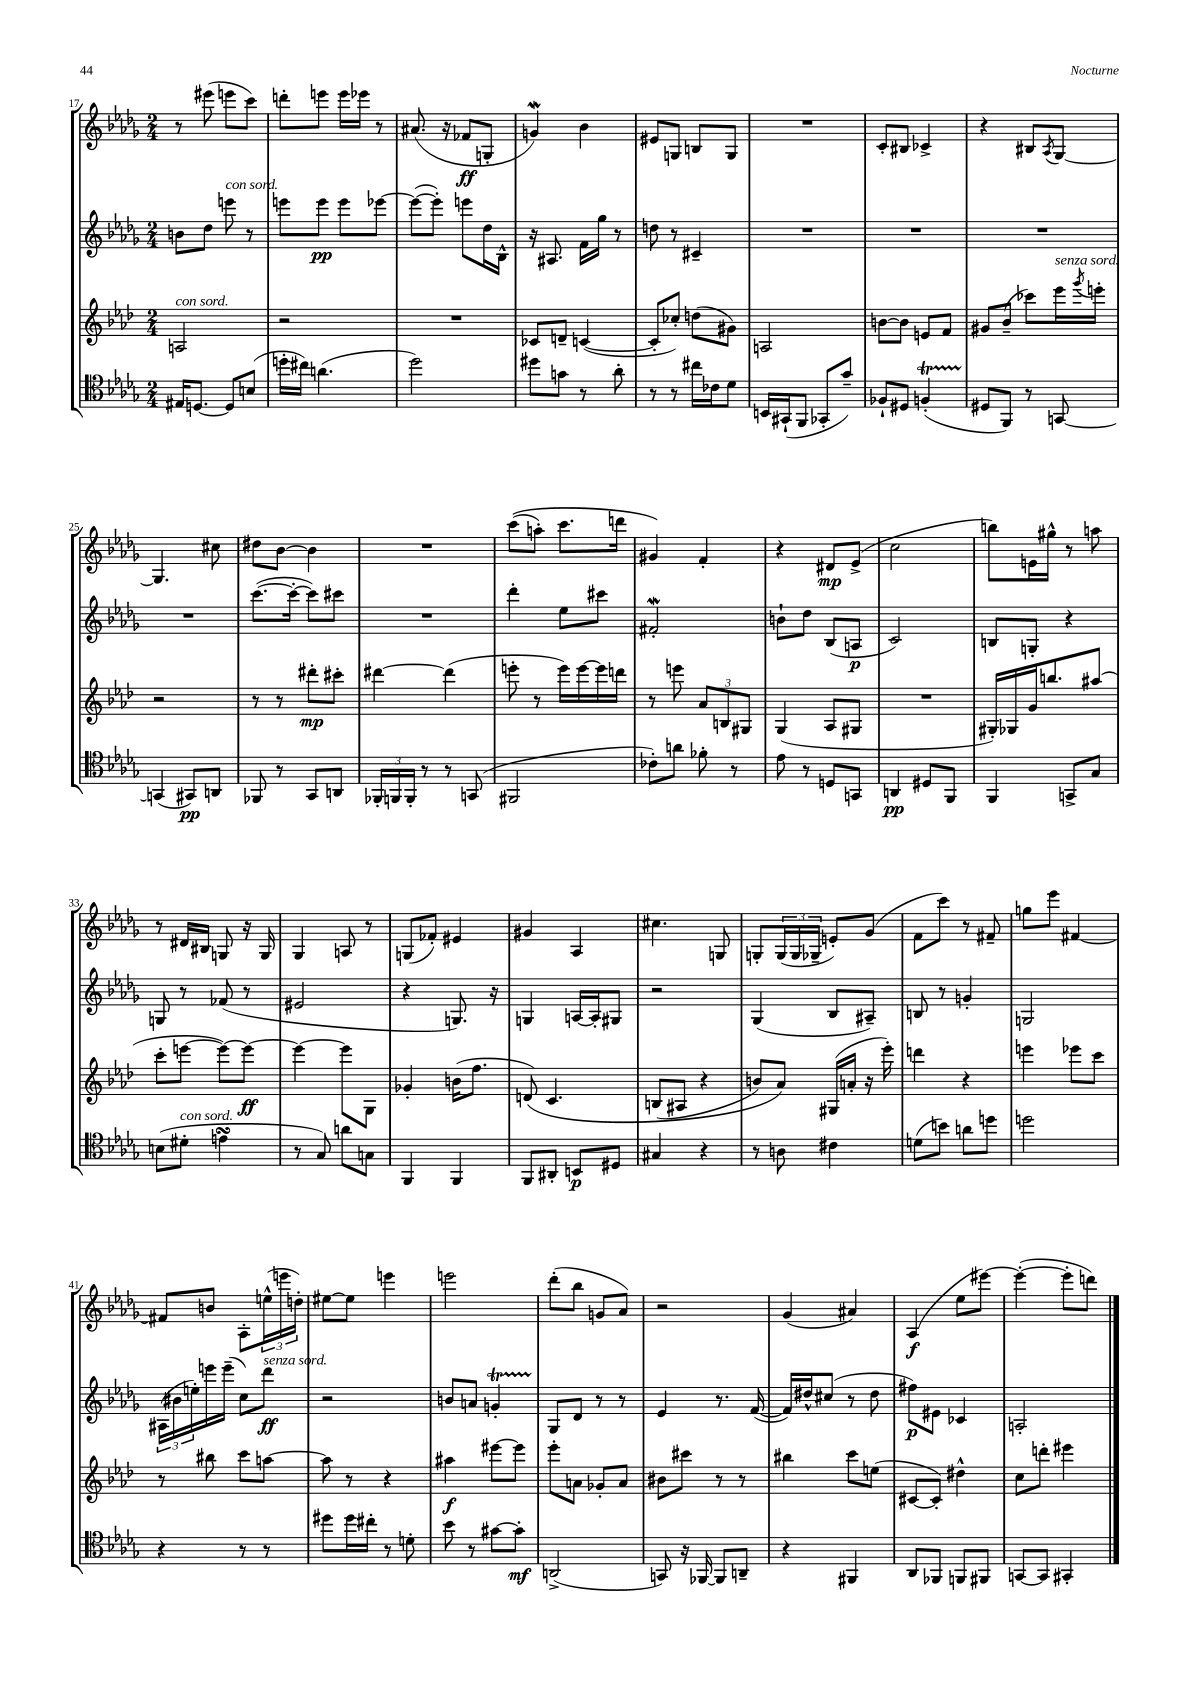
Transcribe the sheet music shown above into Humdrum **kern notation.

**kern	**dynam	**kern	**dynam	**kern	**dynam	**kern	**dynam
*part4	*part4	*part3	*part3	*part2	*part2	*part1	*part1
*staff4	*staff4	*staff3	*staff3	*staff2	*staff2	*staff1	*staff1
*clefC4	*	*clefG2	*	*clefG2	*	*clefG2	*
*k[b-e-a-d-g-]	*	*k[b-e-a-d-]	*	*k[b-e-a-d-g-]	*	*k[b-e-a-d-g-]	*
*M2/4	*	*M2/4	*	*M2/4	*	*M2/4	*
=17	=17	=17	=17	=17	=17	=17	=17
!	!	!LO:TX:a:i:t=con sord.	!	!	!	!	!
16E#X/KL	.	2An/	.	8bn\L	.	8r	.
[8.Dn/J	.	.	.	.	.	.	.
.	.	.	.	8dd-\J	.	(8eee#X\	.
!	!	!	!	!LO:TX:a:i:t=con sord.	!	!	!
8D/L]	.	.	.	8eeen\	.	8eeen\L	.
(8Bn/J	.	.	.	8r	.	8ccc\J)	.
=18	=18	=18	=18	=18	=18	=18	=18
16ddn'\LL	.	2r	.	8eeen\L	.	8dddn'\L	.
16cc#X\JJ)	.	.	.	.	.	.	.
(4.an\	.	.	.	8eee\J	pp	8eeen\J	.
.	.	.	.	8eee\L	.	16eee\LL	.
.	.	.	.	.	.	16eee-X\JJ	.
.	.	.	.	[8eee-X\J	.	8r	.
=19	=19	=19	=19	=19	=19	=19	=19
2dd-\)	.	2r	.	(8eee-\L_	.	(8.a#X/	.
.	.	.	.	8eee-'\J])	.	.	.
.	.	.	.	.	.	16r	.
.	.	.	.	8eeen\L	.	8f-X/L	ff
.	.	.	.	16dd-\L	.	8Gn'/J	.
.	.	.	.	16B-^^\JJ	.	.	.
=20	=20	=20	=20	=20	=20	=20	=20
8dd#X\L	.	8c-X/L	.	16r	.	4gnW/)	.
.	.	.	.	8.A#X/	.	.	.
8gn\J	.	8dn~/J	.	.	.	.	.
8r	.	([4cn/	.	16f\LL	.	4b-\	.
.	.	.	.	16gg-\JJ	.	.	.
8a-'\	.	.	.	8r	.	.	.
=21	=21	=21	=21	=21	=21	=21	=21
8r	.	8c'/L]	.	8ddn\	.	8e#X/L	.
8r	.	8cc-X'/J)	.	8r	.	8Gn/J	.
16cc#X\LL	.	(8ddn\L	.	4c#X~/	.	8Bn/L	.
16c-X\J	.	.	.	.	.	.	.
8d-\J	.	8g#X\J)	.	.	.	8G/J	.
=22	=22	=22	=22	=22	=22	=22	=22
16BBn/LL	.	2An/	.	2r	.	2r	.
(16GG#X`/J	.	.	.	.	.	.	.
8FF/J	.	.	.	.	.	.	.
8GG-X'/L	.	.	.	.	.	.	.
8g-~/J)	.	.	.	.	.	.	.
=23	=23	=23	=23	=23	=23	=23	=23
8F-X`/L	.	[8bn\L	.	2r	.	8c'/L	.
8D#X/J	.	8b\J]	.	.	.	8B#X/J	.
(4Fnt'/	.	8en/L	.	.	.	4c-X^/	.
.	.	8f/J	.	.	.	.	.
=24	=24	=24	=24	=24	=24	=24	=24
8D#X/L	.	8g#X/L	.	2r	.	4r	.
8FF/J)	.	(8b-~/J	.	.	.	.	.
8r	.	8ccc-X\L)	.	.	.	8B#X/L	.
.	.	.	.	.	.	8qA-/	.
!	!	!LO:TX:a:i:t=senza sord.	!	!	!	!	!
[8GGn/	.	16eee-\L	.	.	.	[8G-/J	.
.	.	8qggg/	.	.	.	.	.
.	.	16eeen'\JJ	.	.	.	.	.
!!LO:LB:g=z
=25	=25	=25	=25	=25	=25	=25	=25
(4GGn/]	.	2r	.	2r	.	4.G-/]	.
8GG#X/L)	pp	.	.	.	.	.	.
8AAn/J	.	.	.	.	.	8cc#X\	.
=26	=26	=26	=26	=26	=26	=26	=26
8FF-X/	.	8r	.	([8.ccc\L	.	8dd#X\L	.
8r	.	8r	.	.	.	[8b-\J	.
.	.	.	.	16ccc'\Jk_	.	.	.
8GG-/L	.	8ddd#X'\L	mp	8ccc\L])	.	4b-\]	.
8AAn/J	.	8ccc#X'\J	.	8ccc#X\J	.	.	.
=27	=27	=27	=27	=27	=27	=27	=27
24FF-X'/LL	.	[4ddd#X\	.	2r	.	2r	.
24FFn/	.	.	.	.	.	.	.
24FF'/JJ	.	.	.	.	.	.	.
8r	.	.	.	.	.	.	.
8r	.	(4ddd#\]	.	.	.	.	.
(8GGn/	.	.	.	.	.	.	.
=28	=28	=28	=28	=28	=28	=28	=28
2FF#X/	.	8eeen'\	.	4ddd-'\	.	((8ccc\L	.
.	.	8r	.	.	.	8aan'\J)	.
.	.	16eee\LL)	.	8ee-\L	.	8.ccc\L	.
.	.	[16eee\	.	.	.	.	.
.	.	16eee\]	.	8ccc#X\J	.	.	.
.	.	16dddn\JJ	.	.	.	16dddn\Jk	.
=29	=29	=29	=29	=29	=29	=29	=29
8c-X'\L)	.	8r	.	2f#XW'/	.	4g#X/)	.
8an\J	.	8eeen\	.	.	.	.	.
8f-X'\	.	12a-/L	.	.	.	4f'/	.
.	.	12Bn/	.	.	.	.	.
8r	.	.	.	.	.	.	.
.	.	12G#X/J	.	.	.	.	.
=30	=30	=30	=30	=30	=30	=30	=30
8e-\	.	(4G/	.	8bn`\L	.	4r	.
8r	.	.	.	8dd-\J	.	.	.
8Dn/L	.	8A-/L	.	(8B-/L	.	8d#X/L	mp
8GGn/J	.	8G#X/J	.	8An/J	p	(8e-^/J	.
=31	=31	=31	=31	=31	=31	=31	=31
4AAn/	pp	2r	.	2c/)	.	2cc\	.
8D#X/L	.	.	.	.	.	.	.
8FF/J	.	.	.	.	.	.	.
=32	=32	=32	=32	=32	=32	=32	=32
4FF/	.	16G#X'/LL)	.	8Bn/L	.	8bbn\L)	.
.	.	16G-X/	.	.	.	.	.
.	.	16g/J	.	8Gn'/J	.	16en\L	.
.	.	8.bbn/	.	.	.	16gg#X^^\JJ	.
8GGn^/L	.	.	.	4r	.	8r	.
8G-/J	.	(8aa#X/J	.	.	.	8aan\	.
!!LO:LB:g=z
=33	=33	=33	=33	=33	=33	=33	=33
(8Bn\L	.	8ccc'\L	.	8Gn/	.	8r	.
!LO:TX:a:i:t=con sord.	!	!	!	!	!	!	!
8d#X'\J	.	[8eeen\J	.	8r	.	16d#X/LL	.
.	.	.	.	.	.	16B#X/JJ	.
4ensSsS\	.	8eee\L_)	.	(8f-X/	.	8Gn/	.
.	.	8eee\J_	ff	8r	.	16r	.
.	.	.	.	.	.	16G/	.
=34	=34	=34	=34	=34	=34	=34	=34
8r	.	4eee\_	.	2e#X/	.	4G-/	.
8G-/)	.	.	.	.	.	.	.
8an\L	.	8eee\L]	.	.	.	8An/	.
8Gn\J	.	8G\J	.	.	.	8r	.
=35	=35	=35	=35	=35	=35	=35	=35
4FF/	.	4g-X'/	.	4r	.	(8Gn/L	.
.	.	.	.	.	.	8f-X'/J)	.
4FF/	.	(16bn\KL	.	8.Gn/)	.	4e#X/	.
.	.	8.ff\J	.	.	.	.	.
.	.	.	.	16r	.	.	.
=36	=36	=36	=36	=36	=36	=36	=36
8FF/L	.	(8dn/)	.	4Gn/	.	4g#X/	.
8AA#X'/J	.	4.c/	.	.	.	.	.
8BBn/L	p	.	.	[16An/LL	.	4A-/	.
.	.	.	.	16A'/J]	.	.	.
8D#X/J	.	.	.	8G#X/J	.	.	.
=37	=37	=37	=37	=37	=37	=37	=37
4G#X/	.	(8Bn/L	.	2r	.	4.cc#X\	.
.	.	8A#X/J	.	.	.	.	.
4r	.	4r	.	.	.	.	.
.	.	.	.	.	.	8Gn/	.
=38	=38	=38	=38	=38	=38	=38	=38
8r	.	8bn/L)	.	(4G-/	.	8Gn'/L	.
8An\	.	8a-/J)	.	.	.	(24G/L	.
.	.	.	.	.	.	24G/	.
.	.	.	.	.	.	24G-X~/JJ	.
4c#X\	.	(16G#X/LL	.	8B-/L	.	8en'/L)	.
.	.	16an'/JJ	.	.	.	.	.
.	.	16r	.	8A#X~/J)	.	(8g-/J	.
.	.	16eee-'\)	.	.	.	.	.
=39	=39	=39	=39	=39	=39	=39	=39
(8dn\L	.	4dddn\	.	8Bn/	.	8f\L	.
8bn\J)	.	.	.	8r	.	8ccc\J)	.
8an\L	.	4r	.	4gn'/	.	8r	.
8ddn\J	.	.	.	.	.	8f#X~/	.
=40	=40	=40	=40	=40	=40	=40	=40
2ddn\	.	4eeen\	.	2Gn/	.	8ggn\L	.
.	.	.	.	.	.	8eee-\J	.
.	.	8eee-X\L	.	.	.	[4f#X/	.
.	.	8ccc\J	.	.	.	.	.
!!LO:LB:g=z
=41	=41	=41	=41	=41	=41	=41	=41
4r	.	8r	.	(24A#X\LL	.	8f#X/L]	.
.	.	.	.	24b#X\	.	.	.
.	.	.	.	24een'\)	.	.	.
.	.	8bb#X\	.	16eeen\	.	8bn/J	.
.	.	.	.	(16eee~\JJ	.	.	.
8r	.	8ccc\L	.	8cc\L)	.	8A-'\L	.
!	!	!	!	!LO:TX:a:i:t=senza sord.	!	!	!
8r	.	[8aan\J	.	8ddd-\J	ff	(24een^^\L	.
.	.	.	.	.	.	24eeen\	.
.	.	.	.	.	.	24ddn'\JJ)	.
=42	=42	=42	=42	=42	=42	=42	=42
8dd#X\L	.	8aa\]	.	2r	.	[8ee#X\L	.
16dd#\L	.	8r	.	.	.	8ee#\J]	.
16cc#X'\JJ	.	.	.	.	.	.	.
8r	.	4r	.	.	.	4eeen\	.
8dn'\	.	.	.	.	.	.	.
=43	=43	=43	=43	=43	=43	=43	=43
8b-\	.	4aa#X\	f	8bn/L	.	2eeen\	.
8r	.	.	.	8an/J	.	.	.
[8g#X\L	.	[8eee#X\L	.	4gnt'/	.	.	.
8g#'\J]	mf	8eee#\J]	.	.	.	.	.
=44	=44	=44	=44	=44	=44	=44	=44
(2AAn^/	.	8eee-'\L	.	8G-/L	.	(8ddd-'\L	.
.	.	8an\J	.	8d-/J	.	8bb-\J	.
.	.	8g-X'/L	.	8r	.	8gn/L	.
.	.	8a/J	.	8r	.	8a-/J)	.
=45	=45	=45	=45	=45	=45	=45	=45
8GGn/)	.	8b#X\L	.	4e-/	.	2r	.
16r	.	8ccc#X\J	.	.	.	.	.
[16FF-X/	.	.	.	.	.	.	.
8FF-/L]	.	8r	.	8.r	.	.	.
8AAn~/J	.	8r	.	.	.	.	.
.	.	.	.	([16f/	.	.	.
=46	=46	=46	=46	=46	=46	=46	=46
4r	.	4bb#X\	.	16f/LL])	.	(4g-/	.
.	.	.	.	16dd#X^^/J	.	.	.
.	.	.	.	(8cc#X/J	.	.	.
4FF#X/	.	8ccc\L	.	8r	.	4a#X/)	.
.	.	(8een\J	.	8dd#\	.	.	.
=47	=47	=47	=47	=47	=47	=47	=47
8AA-/L	.	[8c#X/L	.	8ff#X\L)	p	(4A-/	f
8FF-X/J	.	8c#'/J])	.	8e#X\J	.	.	.
8FFn/L	.	4dd#X^^\	.	4c-X/	.	8ee-\L	.
8FF#X/J	.	.	.	.	.	[8eee#X\J)	.
=48	=48	=48	=48	=48	=48	=48	=48
[8GGn/L	.	8cc\L	.	2An'/	.	(4eee#'\_	.
8GG/J]	.	8dddn'\J	.	.	.	.	.
4GG#X'/	.	4eee#X\	.	.	.	8eee#'\L]	.
.	.	.	.	.	.	8dddn\J)	.
==	==	==	==	==	==	==	==
*-	*-	*-	*-	*-	*-	*-	*-
